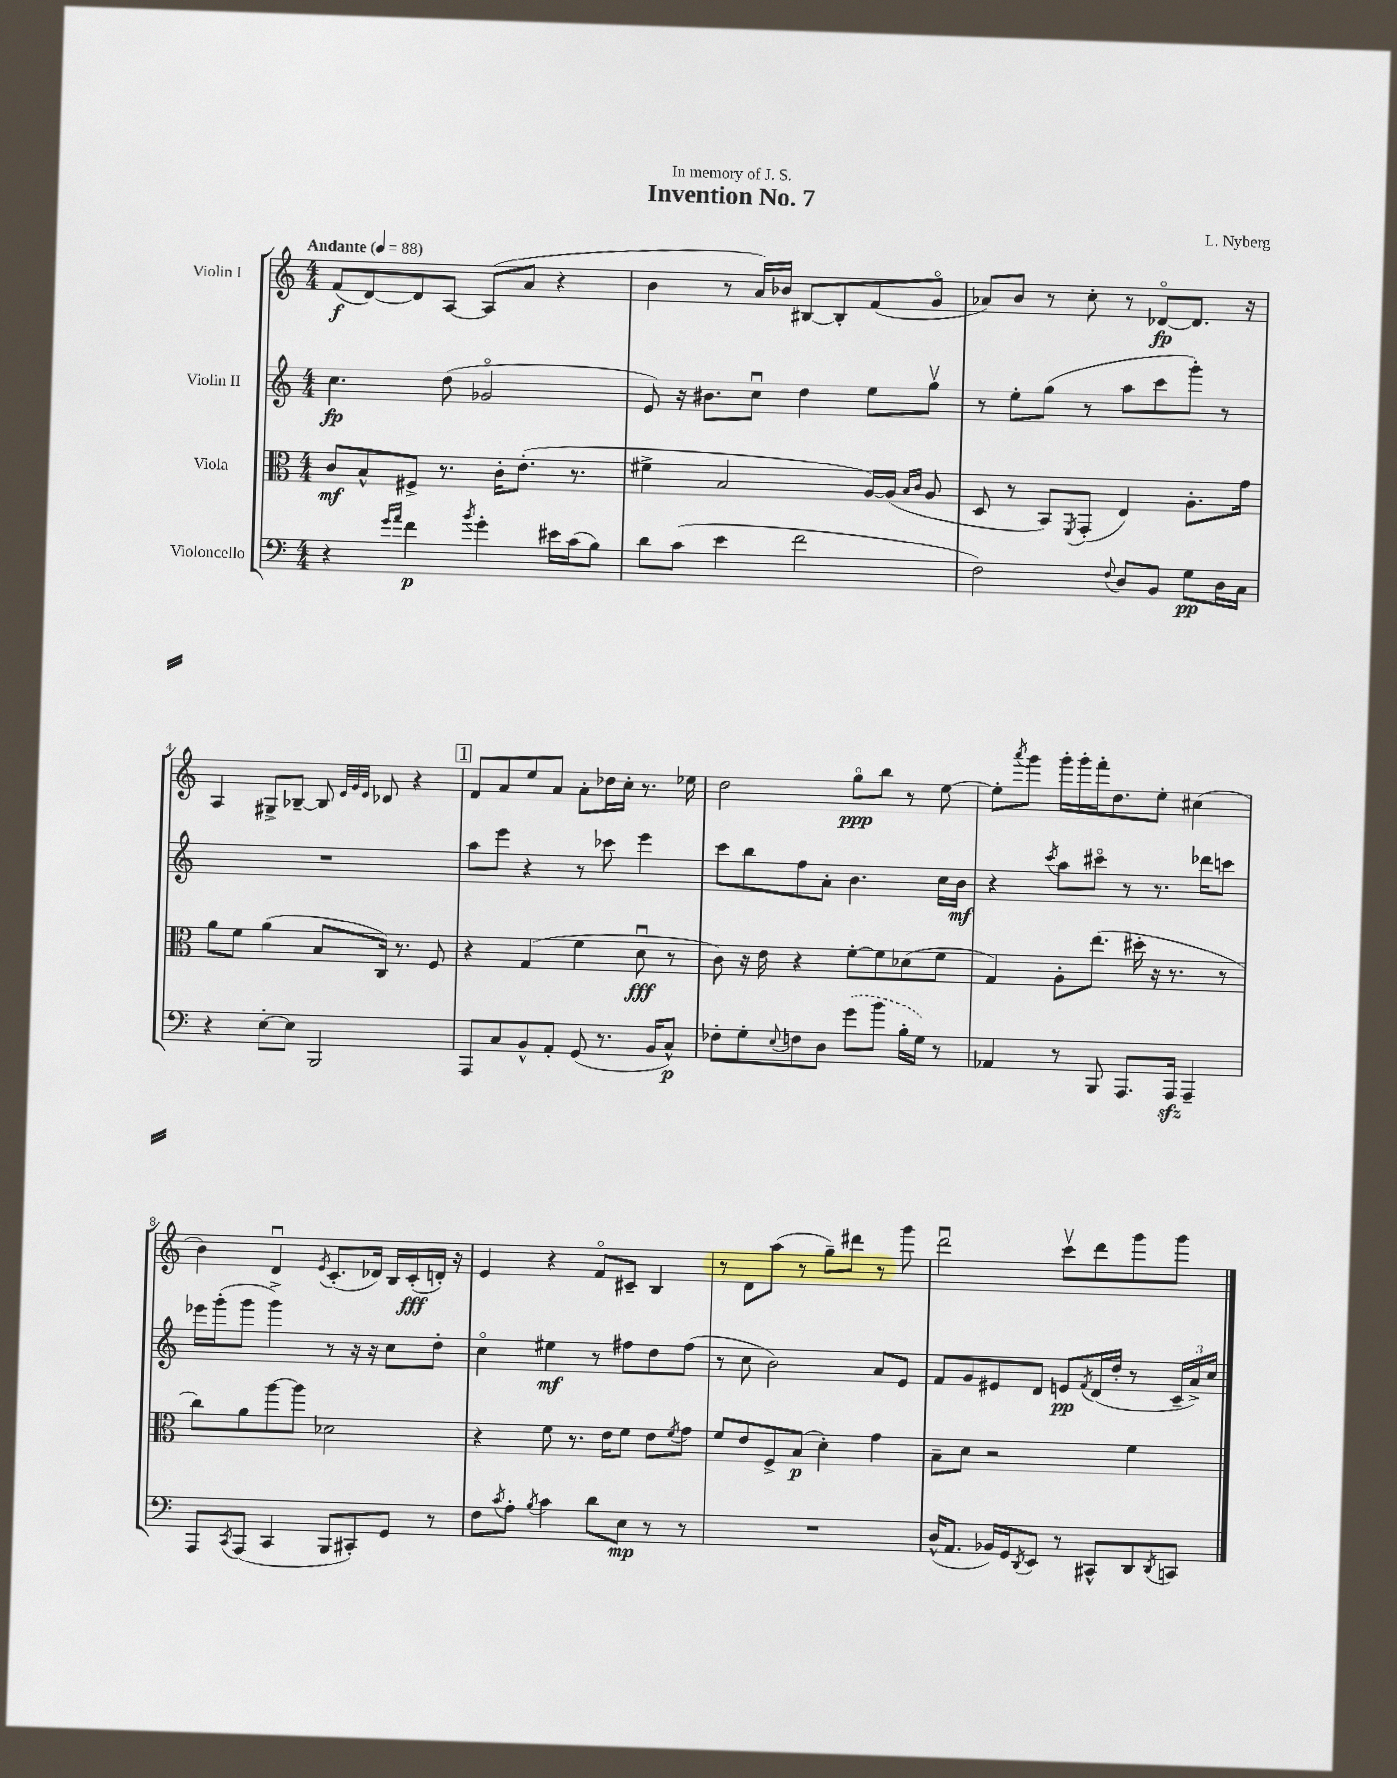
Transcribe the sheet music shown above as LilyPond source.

\header { title = "Invention No. 7" composer = "L. Nyberg" dedication = "In memory of J. S." }
<<
\new StaffGroup <<
\new Staff = "s0" \with { instrumentName = "Violin I" } {
    \clef treble \key c \major \numericTimeSignature \time 4/4 \tempo "Andante" 4 = 88
    f'8\f( d'8~) d'8 a8~ a8( a'8 r4 |
    b'4 r8 a'16) bes'16 bis8~ bis8-. f'8( g'8\flageolet |
    aes'8) b'8 r8 c''8-. r8 des'8~\flageolet\fp des'8. r16 |
    a4 gis8-> bes8~-- bes8 \grace { e'32 g'32 e'32 } des'8 r4 |
    \mark \markup { \box "1" } f'8 a'8 e''8 a'8 a'8-. des''16 c''16-. r8. ees''16 |
    d''2 g''8\flageolet\ppp b''8 r8 e''8~ |
    e''8-. \acciaccatura { a'''8 } g'''8 g'''16-. g'''16-. f'''16-. d''8. e''8-. cis''4( |
    b'4) d'4\downbow \acciaccatura { e'8 } c'8.-.( des'16) b16 c'16-.\fff( d'16-.) r16 |
    e'4 r4 f'8\flageolet cis'8-- b4 |
    r8 d'8 a''8( r8 g''8--) dis'''8 r8 g'''8 |
    d'''2\downbow c'''8\upbow d'''8 g'''8 g'''8 \bar "|." |
}
\new Staff = "s1" \with { instrumentName = "Violin II" } {
    \clef treble \key c \major \numericTimeSignature \time 4/4
    c''4.\fp d''8( ges'2\flageolet |
    e'8) r16 bis'8. c''8\downbow d''4 e''8 g''8\upbow |
    r8 e''8-. g''8( r8 a''8 c'''8 g'''8-.) r8 |
    R1 |
    \mark \markup { \box "1" } a''8 e'''8 r4 r8 ces'''8 e'''4 |
    c'''8 b''8 f''8 a'8-. b'4. c''16 b'16\mf |
    r4 \acciaccatura { c'''8 } a''8 cis'''8\flageolet r8 r8. des'''16 c'''8 |
    ees'''16 g'''16-.( g'''8 g'''4->) r8 r16 r16 c''8 d''8-. |
    c''4\flageolet eis''4\mf r8 fis''8 d''8 fis''8( |
    r8 c''8 b'2) a'8 e'8 |
    f'8 g'8 eis'8 d'8 e'8\pp \acciaccatura { f'8 } d'16( d''16-. r8 \tuplet 3/2 { c'16-- a'16->) c''16 } \bar "|." |
}
\new Staff = "s2" \with { instrumentName = "Viola" } {
    \clef alto \key c \major \numericTimeSignature \time 4/4
    c'8\mf b8-^ fis8-> r8. c'16-. e'8.-.( r8. |
    fis'4-> b2 a16~) a16( \grace { b16 c'16 } a8 |
    d8 r8 b,8) \acciaccatura { f,8 } g,8-.( e4) a8.-. g'16 |
    a'8 f'8 a'4( b8 c16) r8. f8 |
    \mark \markup { \box "1" } r4 g4( f'4 d'8\downbow\fff r8 |
    c'8) r16 e'16 r4 f'8~-. f'8 des'8( f'8 |
    g4) a8-. e''8.( dis''16-. r16 r8. r8 |
    c''8) a'8 a''8~ a''8 des'2 |
    r4 f'8 r8. e'16 f'8 e'8 \acciaccatura { f'8 } g'8 |
    f'8 e'8 f8-> b8\p( d'4-.) g'4 |
    b8-- d'8 r2 f'4 \bar "|." |
}
\new Staff = "s3" \with { instrumentName = "Violoncello" } {
    \clef bass \key c \major \numericTimeSignature \time 4/4
    r4 \grace { g'16 a'16 } f'4\p \acciaccatura { b'8 } g'4-. eis'16 c'16( b8) |
    d'8 c'8( e'4 f'2 |
    f2) \appoggiatura { f8 } d8 b,8 g8\pp d16 c16 |
    r4 e8~-. e8 b,,2 |
    \mark \markup { \box "1" } a,,8 c8 b,8-^ a,8-. g,8( r8. b,16 c8-^\p) |
    fes8-. g8-. \appoggiatura { e8 } f8 d8 \once \slurDashed g'8( b'8 b16-. g16) r8 |
    aes,4 r8 b,,8 a,,8. a,,16\sfz a,,4-- |
    a,,8 \acciaccatura { c,8 } a,,8( c,4 b,,8 cis,8-.) g,8 r8 |
    f8 \acciaccatura { c'8 } a8-. \acciaccatura { b8 } c'4 d'8 e8\mp r8 r8 |
    R1 |
    d16-^( a,8. bes,16) g,16 \acciaccatura { d,8 } e,8 r8 cis,8-^ d,8 \acciaccatura { d,8 } c,8 \bar "|." |
}
>>
>>
